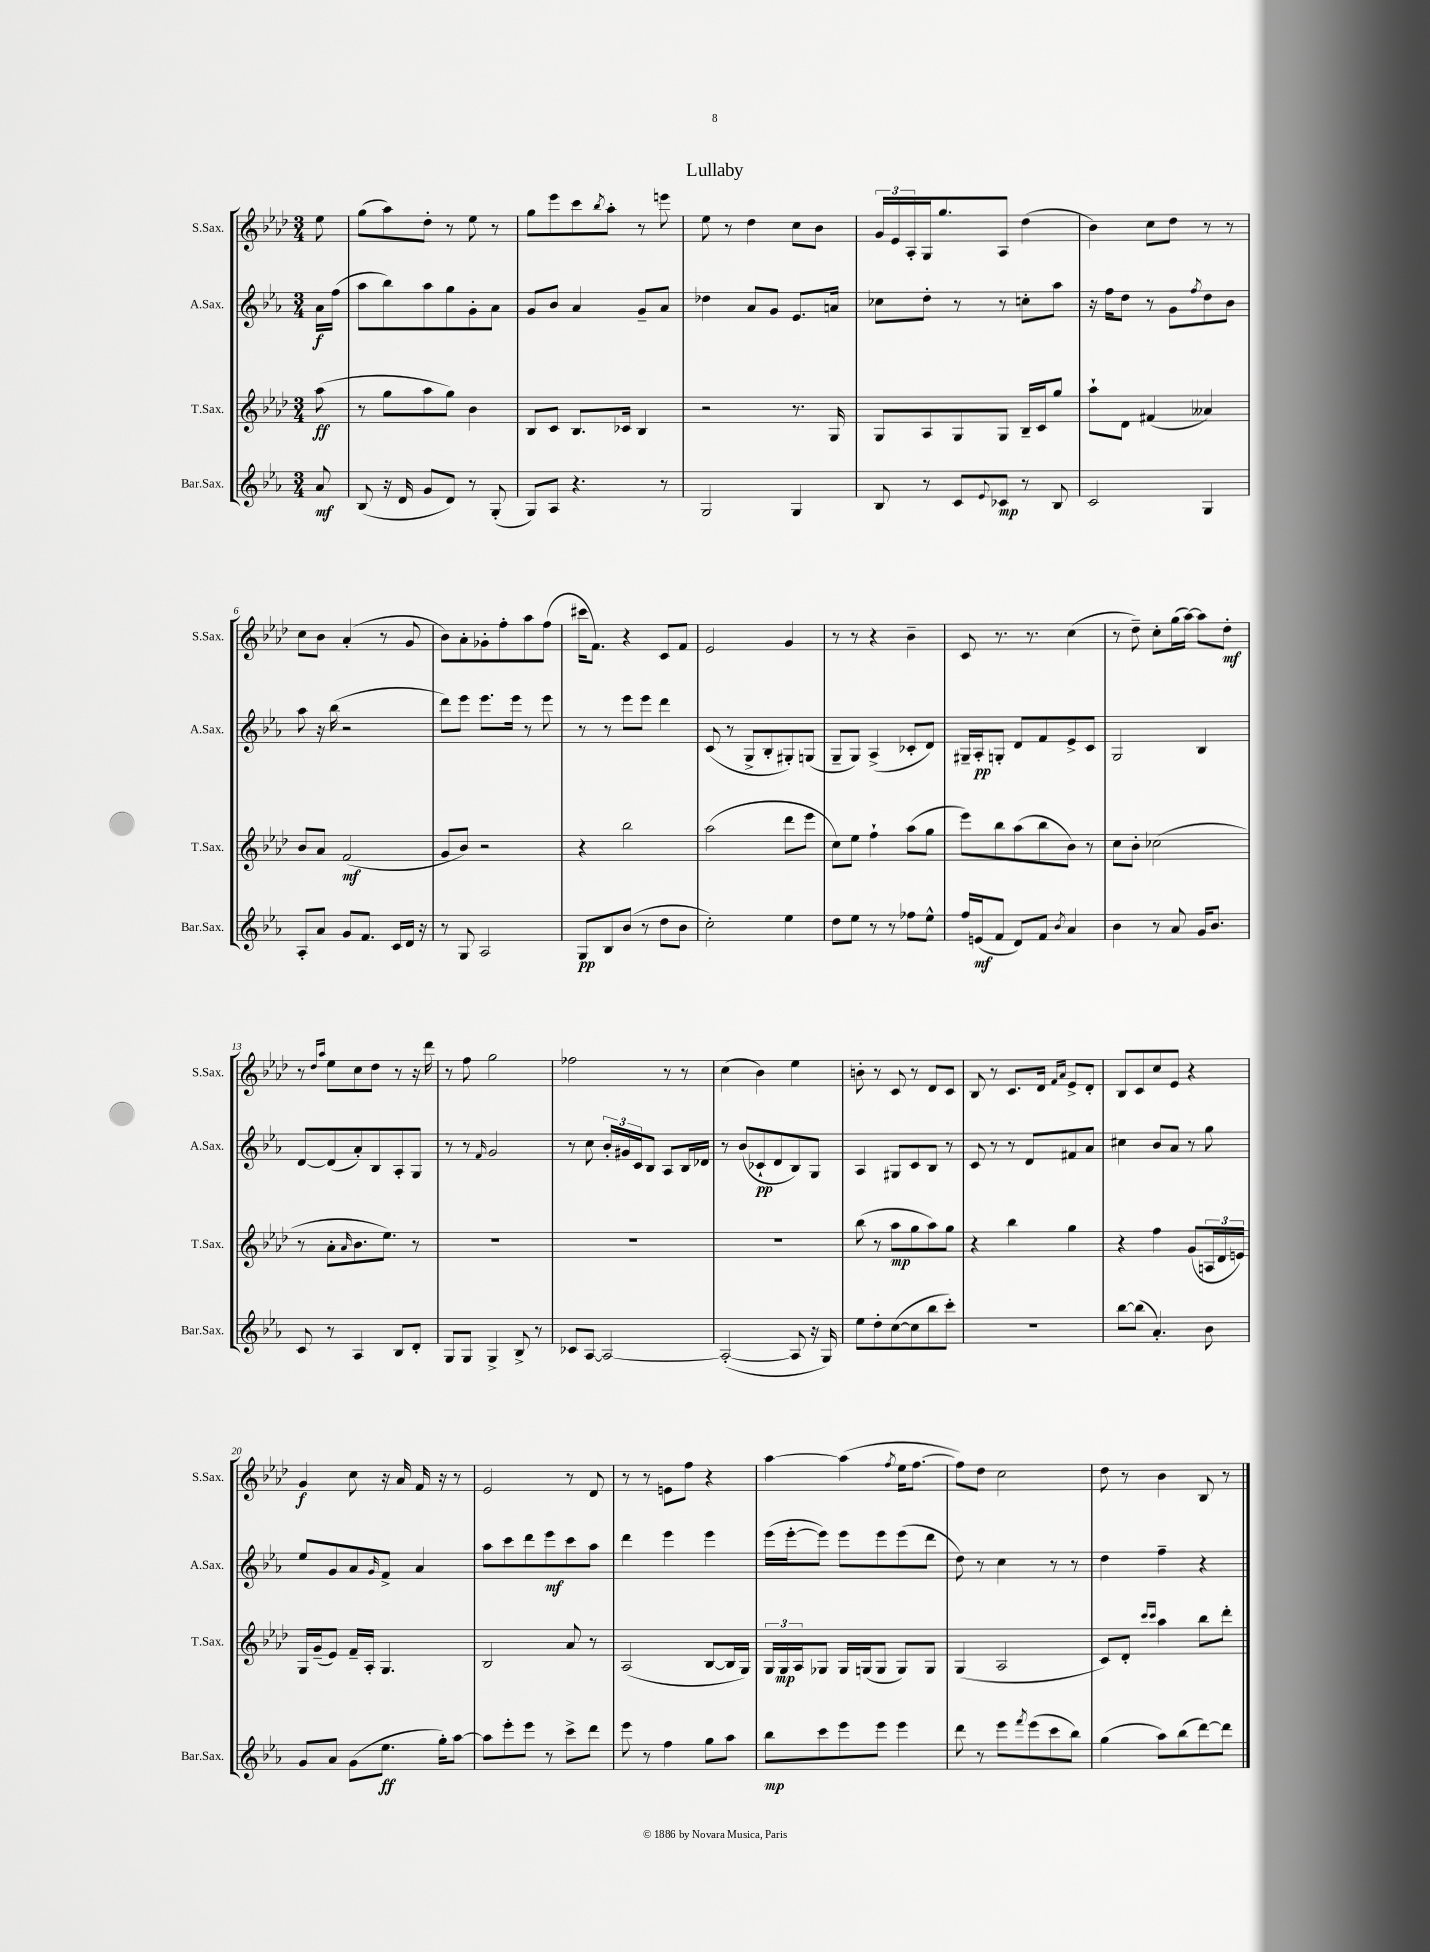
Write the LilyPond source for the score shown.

\header { title = "Lullaby" }
<<
\new StaffGroup <<
\new Staff = "s0" \with { instrumentName = "S.Sax." shortInstrumentName = "S.Sax." } {
    \clef treble \key aes \major \numericTimeSignature \time 3/4 \partial 8
    ees''8 |
    g''8( aes''8) des''8-. r8 ees''8 r8 |
    g''8 ees'''8 c'''8 \acciaccatura { bes''8 } aes''8-. r8 e'''8 |
    ees''8 r8 des''4 c''8 bes'8 |
    \tuplet 3/2 { g'16 ees'16 aes16-. } g16 g''8. aes8 des''4( |
    bes'4) c''8 des''8 r8 r8 |
    c''8 bes'8 aes'4-.( r8 g'8 |
    bes'8) aes'8-. ges'8-. f''8-. aes''8 f''8( |
    cis'''16 f'8.) r4 c'8 f'8 |
    ees'2 g'4 |
    r8 r8 r4 bes'4-- |
    c'8 r8. r8. c''4( |
    r8 des''8--) c''8-. g''16( aes''16~) aes''8 des''8-.\mf |
    r8 \grace { des''16 aes''16 } ees''8 c''8 des''8 r8 r16 des'''16 |
    r8 f''8 g''2 |
    fes''2 r8 r8 |
    c''4( bes'4) ees''4 |
    b'8-. r8 c'8 r8 des'8 c'8 |
    bes8 r8 c'8. des'16 \grace { f'16 aes'16 } ees'8-> des'8-. |
    bes8 c'8 c''8 ees'8 r4 |
    g'4\f c''8 r16 aes'16 f'16 r16 r8 |
    ees'2 r8 des'8 |
    r8 r8 e'8 f''8 r4 |
    aes''4~ aes''4( \acciaccatura { f''8 } ees''16 f''8.~ |
    f''8) des''8 c''2 |
    des''8 r8 bes'4 bes8 r8 \bar "|." |
}
\new Staff = "s1" \with { instrumentName = "A.Sax." shortInstrumentName = "A.Sax." } {
    \clef treble \key ees \major \numericTimeSignature \time 3/4 \partial 8
    aes'16\f f''16( |
    aes''8 bes''8) aes''8 g''8 g'8-. aes'8 |
    g'8 bes'8 aes'4 g'8-- aes'8 |
    des''4 aes'8 g'8 ees'8. a'16 |
    ces''8 d''8-. r8 r8 c''8-. aes''8 |
    r16 f''16 d''8 r8 g'8 \acciaccatura { f''8 } d''8 bes'8 |
    aes''8 r16 bes''16( r2 |
    d'''8) ees'''8 ees'''8. ees'''16 r8 ees'''8 |
    r8 r8 ees'''8 ees'''8 d'''4 |
    c'8( r8 g8-> bes8-. gis8-.) g8( |
    g8-- g8) aes4->( ces'8-. d'8) |
    gis16-- aes16-.\pp g8-. d'8 f'8 ees'8-> c'8 |
    g2 bes4 |
    d'8~ d'8( aes'8-.) bes8 aes8-. g8 |
    r8 r8 \grace { f'16 } g'2 |
    r8 c''8 \tuplet 3/2 { bes'16-. gis'16 c'16 } bes8 aes8 bes16 des'16 |
    r8 bes'8( ces'8-!\pp d'8 bes8) g8 |
    aes4 gis8 c'8 bes8 r8 |
    c'8 r8 r8 d'8 fis'8 aes'8 |
    cis''4 bes'8 aes'8 r8 g''8 |
    ees''8 g'8 aes'8 \grace { g'16 } f'8-> aes'4 |
    aes''8 c'''8 d'''8 ees'''8\mf c'''8 aes''8 |
    d'''4 ees'''4 ees'''4 |
    ees'''16( ees'''16~-. ees'''8) ees'''8 ees'''8 ees'''8( d'''8 |
    d''8) r8 c''4 r8 r8 |
    d''4 f''4-- r4 \bar "|." |
}
\new Staff = "s2" \with { instrumentName = "T.Sax." shortInstrumentName = "T.Sax." } {
    \clef treble \key aes \major \numericTimeSignature \time 3/4 \partial 8
    aes''8\ff( |
    r8 g''8 aes''8 g''8) bes'4 |
    bes8 c'8 bes8. ces'16 bes4 |
    r2 r8. g16 |
    g8 aes8 g8 g8 bes16-- c'16 g''8 |
    aes''8-! des'8 fis'4( aeses'4) |
    bes'8 aes'8 f'2\mf( |
    g'8 bes'8) r2 |
    r4 bes''2 |
    aes''2( des'''8 ees'''8 |
    c''8) ees''8 f''4-! aes''8( g''8 |
    ees'''8) bes''8 aes''8( bes''8 bes'8) r8 |
    c''8 bes'8-. ces''2( |
    r8 aes'8-. \grace { aes'16 } bes'8. ees''8.) r8 |
    R2. |
    R2. |
    R2. |
    bes''8( r8 aes''8\mp g''8 aes''8) g''8 |
    r4 bes''4 g''4 |
    r4 f''4 g'8( \tuplet 3/2 { a16 des'16 e'16) } |
    g16 g'16--( ees'8) f'16-- aes16-. g4. |
    bes2 aes'8 r8 |
    aes2( bes8~ bes16 g16) |
    \tuplet 3/2 { g16 g16\mp aes16 } ges8 ges16 g16( g8 g8) g8 |
    g4( aes2 |
    c'8) des'8-. \grace { c'''16 c'''16 } aes''4 bes''8 des'''8-. \bar "|." |
}
\new Staff = "s3" \with { instrumentName = "Bar.Sax." shortInstrumentName = "Bar.Sax." } {
    \clef treble \key ees \major \numericTimeSignature \time 3/4 \partial 8
    aes'8\mf |
    bes8( r16 d'16 g'8 d'8) r8 g8-.( |
    g8) aes8 r4. r8 |
    g2 g4 |
    bes8 r8 c'8 \appoggiatura { ees'8 } ces'8\mp r8 bes8 |
    c'2 g4 |
    aes8-. aes'8 g'8 f'8. c'16 d'16 r16 |
    r8 g8 aes2 |
    g8\pp bes8 bes'8( r8 d''8 bes'8 |
    c''2-.) ees''4 |
    d''8 ees''8 r8 r8 fes''8 ees''8-^ |
    f''16 e'16\mf( f'8 d'8) f'8 \acciaccatura { bes'8 } aes'4 |
    bes'4 r8 aes'8 g'16 bes'8. |
    c'8 r8 aes4 bes8 d'8-. |
    g8 g8 g4-> bes8-> r8 |
    ces'8 aes8~ aes2~ |
    aes2~-.( aes8 r16 g16) |
    ees''8 d''8-. c''8~( c''8 bes''8 c'''8-.) |
    R2. |
    bes''8~ bes''8( aes'4.-.) bes'8 |
    g'8 aes'8 g'8( ees''8.\ff g''16-.) aes''8~ |
    aes''8 ees'''8-. ees'''8 r8 c'''8-> d'''8 |
    ees'''8 r8 f''4 g''8 aes''8 |
    bes''8\mp c'''8 ees'''8 ees'''8 ees'''4 |
    d'''8 r8 ees'''8 \acciaccatura { f'''8 } ees'''8( c'''8 bes''8) |
    g''4( aes''8) bes''8( d'''8~) d'''8 \bar "|." |
}
>>
>>
